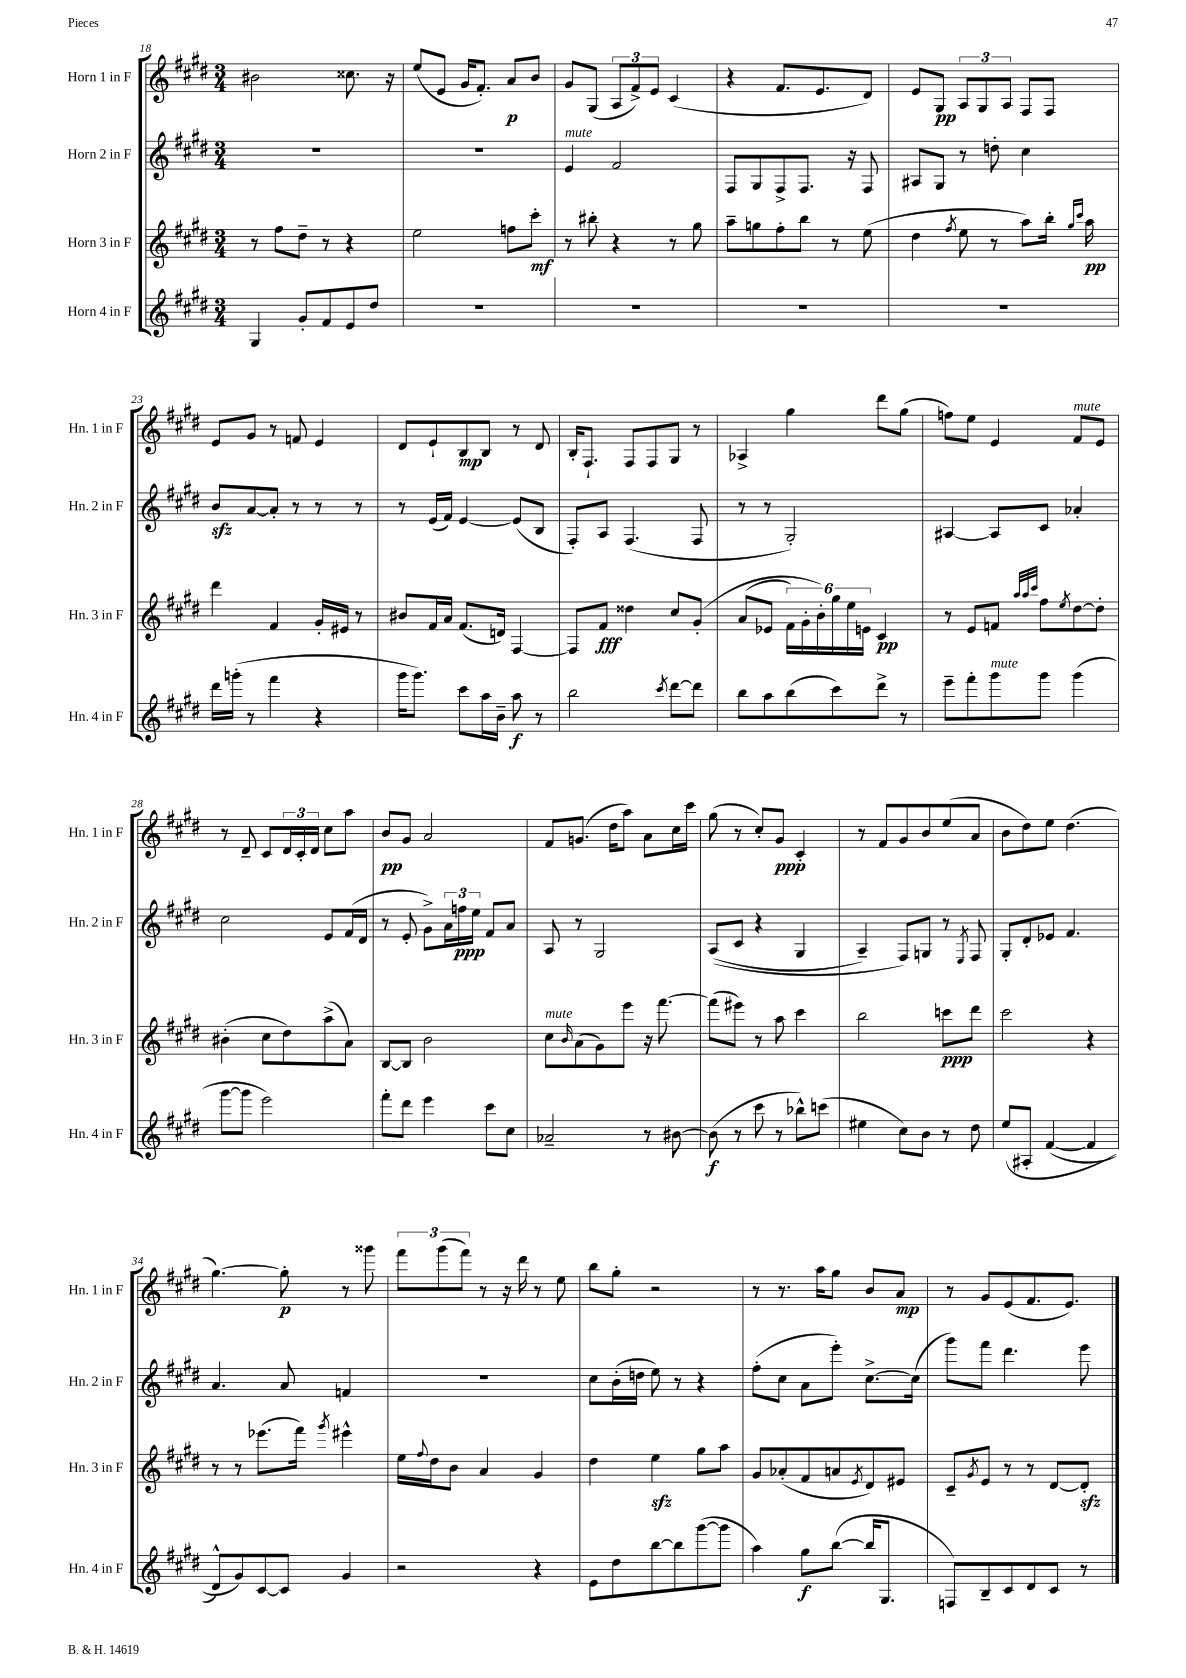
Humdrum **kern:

**kern	**kern	**kern	**kern
*staff4	*staff3	*staff2	*staff1
*clefG2	*clefG2	*clefG2	*clefG2
*k[f#c#g#d#]	*k[f#c#g#d#]	*k[f#c#g#d#]	*k[f#c#g#d#]
*M3/4	*M3/4	*M3/4	*M3/4
4G#	8r	2.r	2b#
.	8ff#	.	.
8g#'	8dd#~	.	.
8f#	8r	.	.
8e	4r	.	8.cc##
8dd#	.	.	.
.	.	.	16r
=	=	=	=
2.r	2ee	2.r	(8ee
.	.	.	8e
.	.	.	16g#
.	.	.	8.f#')
.	8ff	.	8a
.	8ccc#'	.	8b
=	=	=	=
2.r	8r	4e	8g#
.	8bb#'	.	(8G#
.	4r	2f#	12A
.	.	.	12f#^)
.	.	.	12e
.	8r	.	(4c#
.	8gg#	.	.
=	=	=	=
2.r	8aa~	8F#	4r
.	8gg	8G#	.
.	8ff#'	8F#^	8.f#
.	8bb	8.F#	.
.	.	.	8.e
.	8r	.	.
.	.	16r	.
.	(8ee	8F#	8d#)
=	=	=	=
2.r	4dd#	8A#	8e
.	.	8G#	8G#
.	8qff#	.	.
.	8ee	8r	12A
.	.	.	12G#
.	8r	8dd'	.
.	.	.	12A
.	8aa)	4cc#	8F#
.	16bb'	.	8F#
.	16qqgg#	.	.
.	16qqccc#	.	.
.	16aa	.	.
=	=	=	=
16ddd#	4ddd#	8b	8e
(16ggg'	.	.	.
8r	.	[8a	8g#
4fff#	4f#	8a']	8r
.	.	8r	8f
4r	16g#'	8r	4e
.	16e#	.	.
.	8r	8r	.
=	=	=	=
16ggg#	8b#	8r	8d#
8.ggg#)	.	.	.
.	16f#	(16e	8e`
.	16a	16f#)	.
8ccc#	(8.f#	[4e	8B
16aa	.	.	8B
16b~	16d)	.	.
8aa	[4F#	(8e]	8r
8r	.	8B	8d#
=	=	=	=
2bb	8F#]	8F#')	16B'
.	.	.	8.F#`
.	8f#	8A	.
.	4dd##	(4.F#	8F#
.	.	.	8F#
8qccc#	.	.	.
[8ddd#	8cc#	.	8G#
8ddd#]	&(8g#'	8F#	8r
=	=	=	=
8bb	(8a	8r	4A-^
8aa	8e-	8r	.
(8bb	24f#)	2G#')	4gg#
.	24g#'	.	.
.	24b'&)	.	.
8ccc#)	24gg#	.	.
.	24ee	.	.
.	24e	.	.
8ddd#^	4c#	.	8ddd#
8r	.	.	(8gg#
=	=	=	=
8eee~	8r	[4A#	8ff)
8fff#'	8e	.	8ee
8ggg#	8f	8A#]	4e
.	32qqaa	.	.
.	32qqaa	.	.
.	32qqccc#	.	.
8ggg#	8ff#	8c#	.
.	8qee	.	.
(4ggg#	[8dd#	4a-'	8f#
.	8dd#']	.	8e
=	=	=	=
[8ggg#	(4b#'	2cc#	8r
8ggg#]	.	.	8d#~
2eee)	8cc#	.	8c#
.	8dd#)	.	24d#
.	.	.	24c#'
.	.	.	24d#
.	(8aa^	8e	8cc#
.	8a)	(16f#	8aa
.	.	16d#	.
=	=	=	=
8fff#'	[8B	8r	8b
8ddd#	8B]	8e'	8g#
4eee	2b	8g#^)	2a
.	.	24a	.
.	.	24ff	.
.	.	24ee	.
8ccc#	.	8f#	.
8cc#	.	8a	.
=	=	=	=
2a-~	8cc#	8A	8f#
.	16qqb	.	.
.	(8a	8r	(8.g
.	8g#)	2G#	.
.	.	.	16dd#
.	8eee	.	8aa)
8r	16r	.	8a
.	[8.fff#	.	.
[8b#	.	.	16cc#
.	.	.	16ccc#
=	=	=	=
(8b#]	(8fff#]	&((8A	(8gg#
8r	8eee#)	8c#	8r
8ccc#	8r	4r	8cc#')
8r	8aa	.	8g#
8bb-^^)	4ccc#	4G#	4c#'
(8ccc	.	.	.
=	=	=	=
4ee#	2bb	4A~)	8r
.	.	.	8f#
8cc#)	.	8F#&)	8g#
8b	.	8G	8b
8r	8ccc	8r	(8ee
.	.	8qE	.
8dd#	8ddd#	8F#	8a
=	=	=	=
&(8ee	2ccc#	8G#'	8b
8A#'	.	8d#'	8dd#)
([4f#	.	8e-	8ee
.	.	4.f#	(4.dd#
4f#]	4r	.	.
=	=	=	=
8d#^^)	8r	4.a	[4.gg#)
8g#&)	8r	.	.
[8c#	(8.eee-	.	.
8c#]	.	8a	8gg#']
.	16fff#)	.	.
.	8qggg#	.	.
4g#	4eee#^^	4f	8r
.	.	.	8ggg##
=	=	=	=
2r	16ee	2.r	12fff#
.	8qqff#	.	.
.	16dd#	.	.
.	.	.	(12ggg#
.	8b	.	.
.	.	.	12fff#)
.	4a	.	8r
.	.	.	16r
.	.	.	16ddd#
4r	4g#	.	8r
.	.	.	8ee
=	=	=	=
8e	4dd#	8cc#	8bb
8dd#	.	(16b'	8gg#'
.	.	16dd	.
[8bb	4ee	8ee)	2r
8bb]	.	8r	.
([8ggg#	8gg#	4r	.
8ggg#]	8aa	.	.
=	=	=	=
4aa)	8g#	(8ff#'	8r
.	(8a-'	8cc#	8.r
8gg#	8f#	8a	.
.	.	.	16aa
([8bb	8a	8eee')	8gg#
.	8qe	.	.
16bb]	8d#)	[8.cc#^	8b
8.G#	.	.	.
.	8e#	.	8a
.	.	(16cc#]	.
=	=	=	=
8F)	8c#~	8ggg#)	8r
.	8qg#	.	.
8B~	8e	8fff#	8g#
8c#	8r	4.ddd#	(8e
8d#	8r	.	8.f#
8c#	[8d#	.	.
.	.	.	8.e)
8r	8d#']	8eee	.
==	==	==	==
*-	*-	*-	*-
